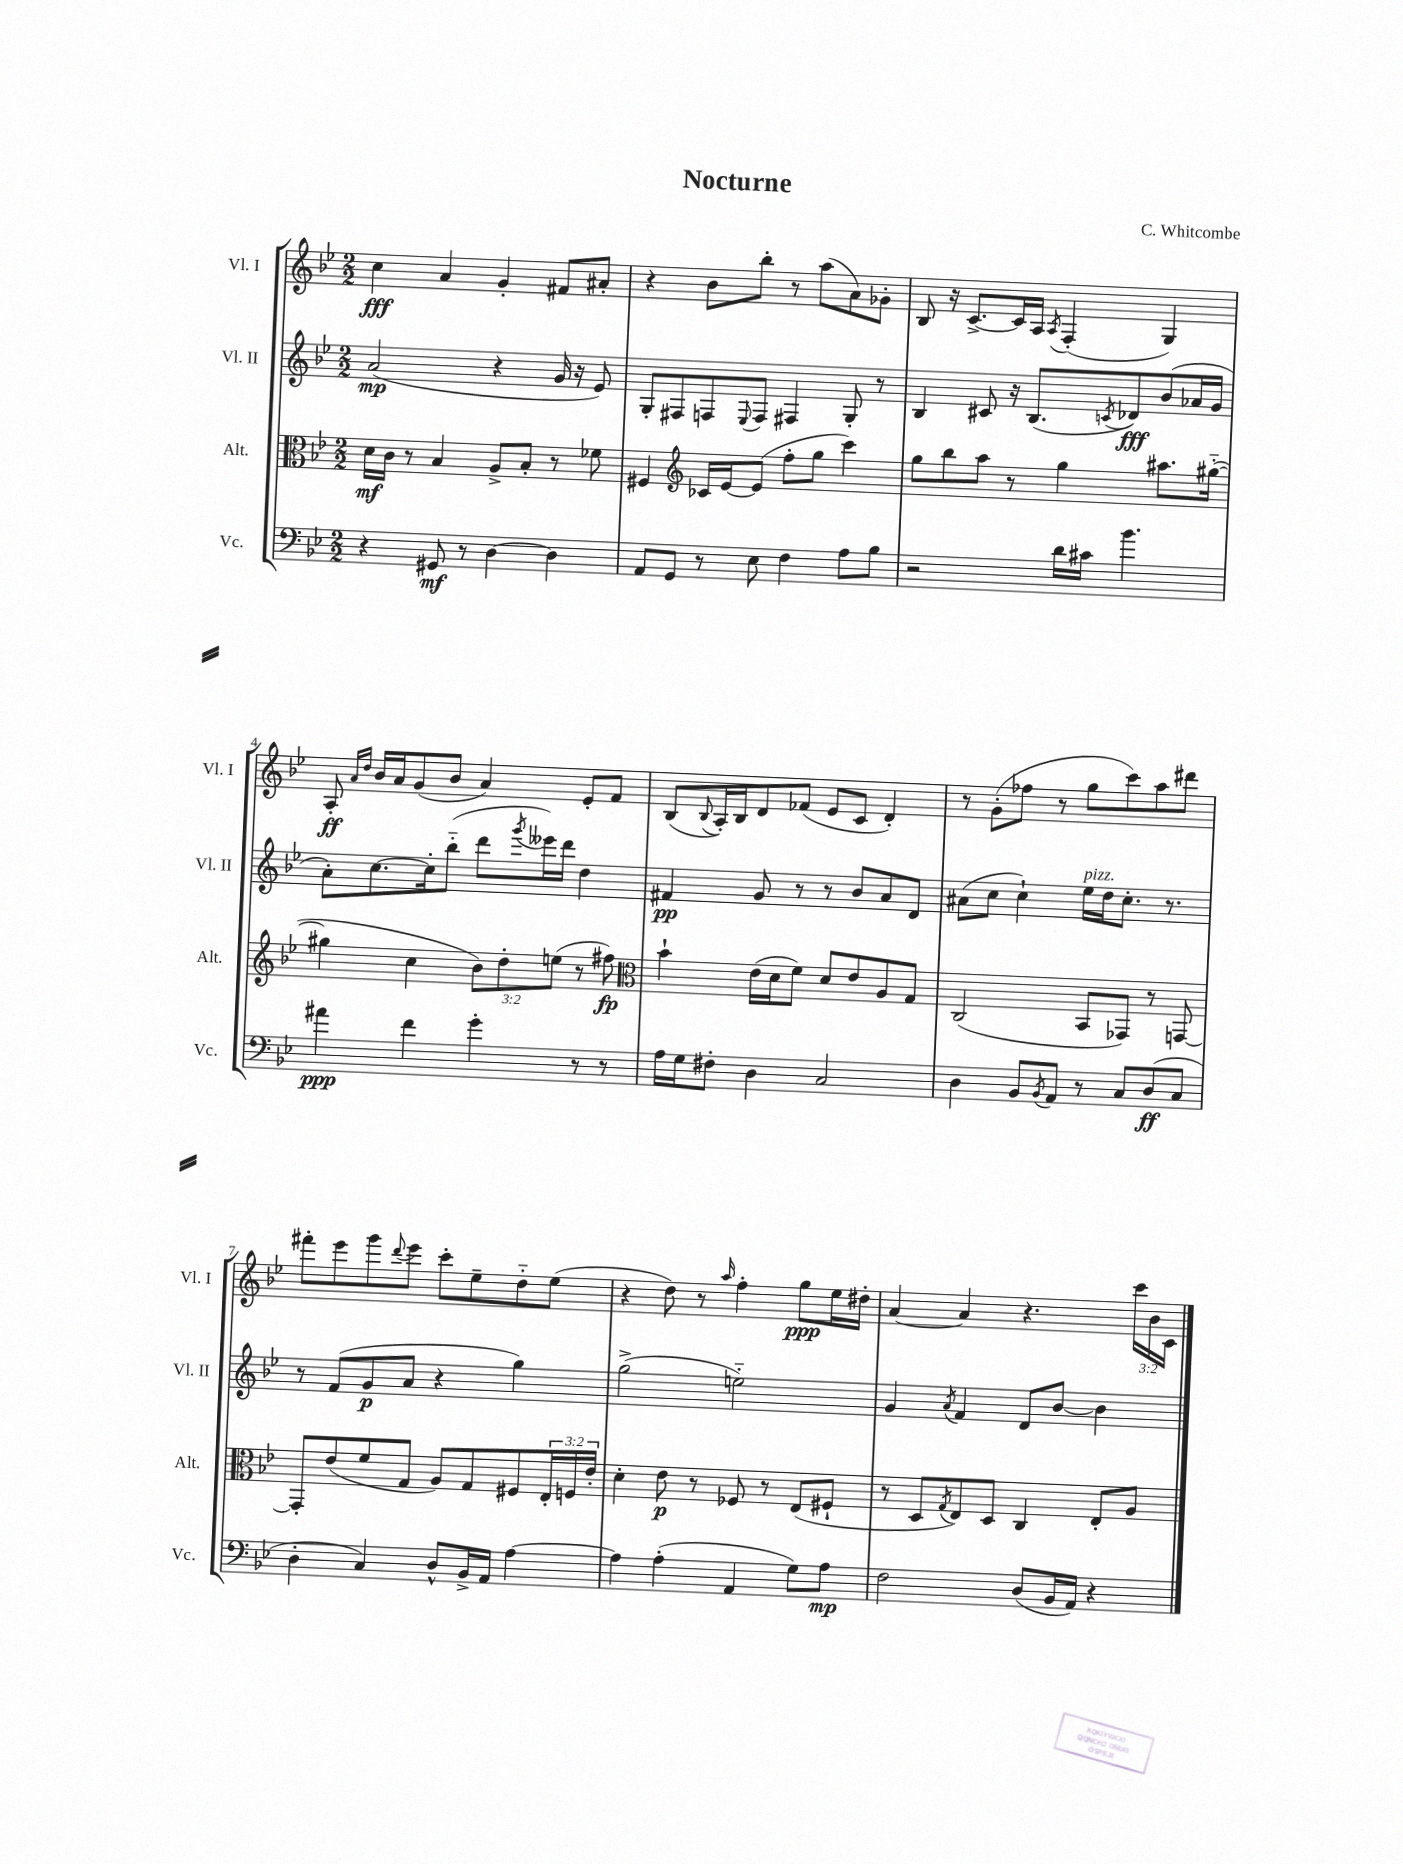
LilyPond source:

\header { title = "Nocturne" composer = "C. Whitcombe" }
<<
\new StaffGroup <<
\new Staff = "s0" \with { instrumentName = "Vl. I" shortInstrumentName = "Vl. I" } {
    \clef treble \key bes \major \numericTimeSignature \time 2/2 \override Staff.TupletNumber.text = #tuplet-number::calc-fraction-text
    c''4\fff a'4 g'4-. fis'8 ais'8-. |
    r4 bes'8 bes''8-. r8 a''8( a'8) ges'8-. |
    bes8 r16 c'8.~-> c'16 a16 \acciaccatura { a8 } f4-.( g4) |
    a8-.\ff \grace { a'16 d''16 } bes'16 a'16 g'8( bes'8 a'4) ees'8-. f'8 |
    bes8( \appoggiatura { bes8 } a16-.) bes16 d'8 fes'8( ees'8 c'8 d'4-.) |
    r8 g'8-.( fes''8 r8 g''8 c'''8) a''8 dis'''8 |
    fis'''8-. ees'''8 g'''8 \appoggiatura { d'''8 } ees'''8 c'''8-. ees''8-- d''8-_ ees''8( |
    r4 d''8) r8 \grace { a''16 } f''4-. g''8\ppp ees''16 dis''16-. |
    a'4~ a'4 r4. \tuplet 3/2 { c'''16 bes'16 c'16 } \bar "|." |
}
\new Staff = "s1" \with { instrumentName = "Vl. II" shortInstrumentName = "Vl. II" } {
    \clef treble \key bes \major \numericTimeSignature \time 2/2
    a'2\mp( r4 g'16 r16 ees'8) |
    g8-. fis8 f8 \appoggiatura { ees8 } f8 fis4 g8-. r8 |
    bes4 cis'8 r16 bes8.( \acciaccatura { c'8 } des'8\fff) bes'8( aes'16 g'16 |
    a'8-.) c''8.~ c''16-. bes''8-_( d'''8 \acciaccatura { g'''8 } eeses'''16) d'''16 d''4 |
    fis'4\pp g'8 r8 r8 bes'8 a'8 d'8 |
    ais'8( c''8 c''4-!) ees''16^\markup { \italic "pizz." } d''16 c''8.-. r8. |
    r8 f'8( g'8\p a'8 r4 g''4) |
    g''2->( e''2-_) |
    g'4 \acciaccatura { a'8 } f'4 d'8 bes'8~ bes'4 \bar "|." |
}
\new Staff = "s2" \with { instrumentName = "Alt." shortInstrumentName = "Alt." } {
    \clef alto \key bes \major \numericTimeSignature \time 2/2 \override Staff.TupletNumber.text = #tuplet-number::calc-fraction-text
    d'16\mf c'16 r8 bes4 a8-> bes8-. r8 fes'8 |
    fis4 \clef treble ces'16 ees'16~ ees'8( f''8-. g''8 c'''4) |
    g''8 bes''8 a''8 r8 g''4 ais''8. gis''16~-_( |
    gis''4 c''4 \tuplet 3/2 { bes'8) d''8-. e''8( } r8 fis''8\fp) |
    \clef alto bes'4-! ees'16( d'16 f'8) d'8 ees'8 a8 g8 |
    c2( bes,8 ges,8) r8 g,8~ |
    g,8-. ees'8( f'8 g8 a8) g8 fis8 \tuplet 3/2 { ees16-. f16 ees'16-. } |
    d'4-. ees'8\p r8 fes8 r8 ees8( fis8-! |
    r8 d8 \acciaccatura { g8 } ees8) d8 c4 ees8-. a8 \bar "|." |
}
\new Staff = "s3" \with { instrumentName = "Vc." shortInstrumentName = "Vc." } {
    \clef bass \key bes \major \numericTimeSignature \time 2/2
    r4 gis,8\mf r8 d4~ d4 |
    a,8 g,8 r8 ees8 f4 a8 bes8 |
    r2 d'16 cis'16 bes'4. |
    ais'4\ppp f'4 g'4-. r8 r8 |
    a16 g16 fis8-. d4 c2 |
    d4 bes,8 \acciaccatura { bes,8 } a,8 r8 c8 d8\ff( c8 |
    d4-. c4) d8-^ bes,16-> a,16 a4~ |
    a4 a4-.( a,4 g8) a8\mp |
    f2 d8( bes,16 a,16) r4 \bar "|." |
}
>>
>>
